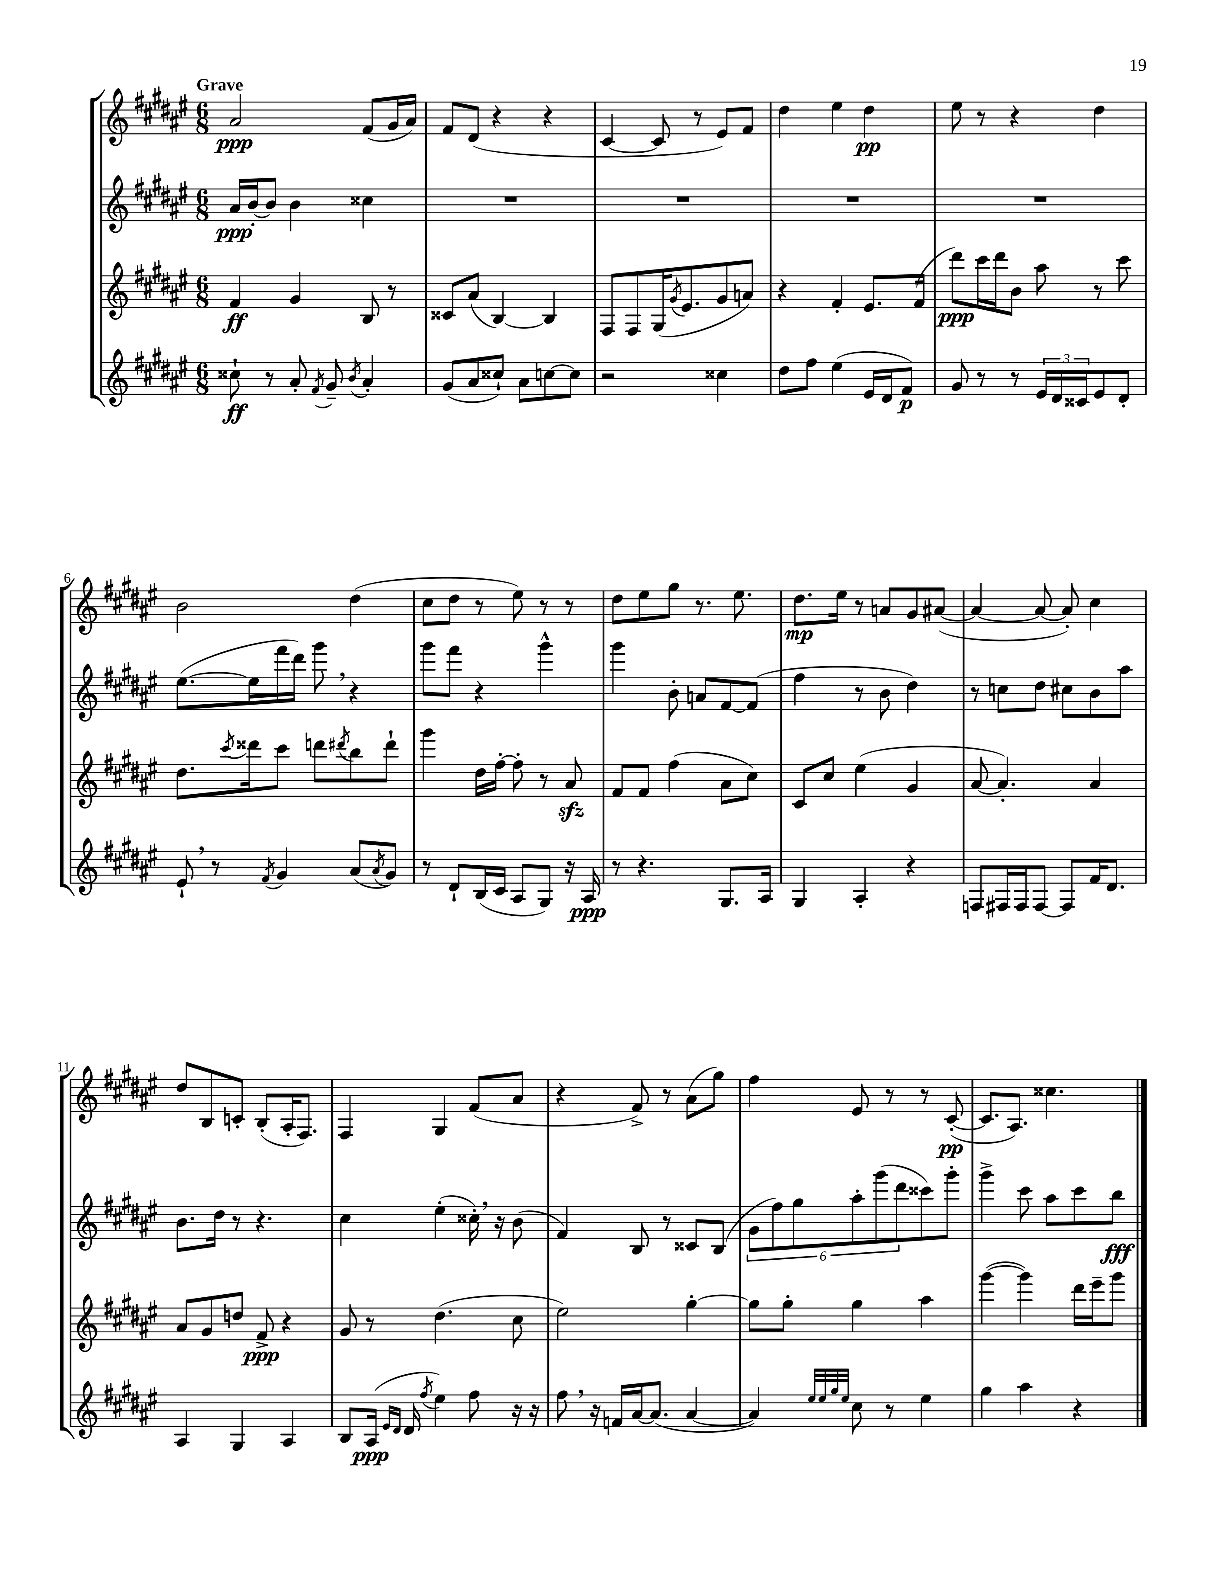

**kern	**dynam	**kern	**dynam	**kern	**dynam	**kern	**dynam
*part4	*part4	*part3	*part3	*part2	*part2	*part1	*part1
*staff4	*staff4	*staff3	*staff3	*staff2	*staff2	*staff1	*staff1
*clefG2	*	*clefG2	*	*clefG2	*	*clefG2	*
*k[f#c#g#d#a#e#]	*	*k[f#c#g#d#a#e#]	*	*k[f#c#g#d#a#e#]	*	*k[f#c#g#d#a#e#]	*
*M6/8	*	*M6/8	*	*M6/8	*	*M6/8	*
=1	=1	=1	=1	=1	=1	=1	=1
!	!	!	!	!	!	!LO:TX:a:B:t=Grave	!
8cc##X`\	ff	4f#/	ff	16a#/LL	ppp	2a#/	ppp
.	.	.	.	[16b'/J	.	.	.
8r	.	.	.	8b/J]	.	.	.
8a#'/	.	4g#/	.	4b\	.	.	.
8qf#/	.	.	.	.	.	.	.
8g#~/	.	.	.	.	.	.	.
8qb/	.	.	.	.	.	.	.
4a#'/	.	8B/	.	4cc##X\	.	(8f#/L	.
.	.	8r	.	.	.	16g#/L	.
.	.	.	.	.	.	16a#/JJ)	.
=2	=2	=2	=2	=2	=2	=2	=2
(8g#/L	.	8c##X/L	.	2.r	.	8f#/L	.
8a#/	.	(8a#/J	.	.	.	(8d#/J	.
8cc##X`/J)	.	[4B/)	.	.	.	4r	.
8a#\L	.	.	.	.	.	.	.
[8ccn\	.	4B/]	.	.	.	4r	.
8cc\J]	.	.	.	.	.	.	.
=3	=3	=3	=3	=3	=3	=3	=3
2r	.	8F#/L	.	2.r	.	[4c#/	.
.	.	8F#/	.	.	.	.	.
.	.	(16G#/K	.	.	.	8c#/]	.
.	.	8qg#/	.	.	.	.	.
.	.	8.e#/	.	.	.	.	.
.	.	.	.	.	.	8r	.
4cc##X\	.	8g#/	.	.	.	8e#/L)	.
.	.	8an/J)	.	.	.	8f#/J	.
=4	=4	=4	=4	=4	=4	=4	=4
8dd#\L	.	4r	.	2.r	.	4dd#\	.
8ff#\J	.	.	.	.	.	.	.
(4ee#\	.	4f#'/	.	.	.	4ee#\	.
16e#/LL	.	8.e#/L	.	.	.	4dd#\	pp
16d#/J	.	.	.	.	.	.	.
8f#/J)	p	.	.	.	.	.	.
.	.	(16f#/Jk	.	.	.	.	.
=5	=5	=5	=5	=5	=5	=5	=5
8g#/	.	8ddd#\L)	ppp	2.r	.	8ee#\	.
8r	.	16ccc#\L	.	.	.	8r	.
.	.	16ddd#\J	.	.	.	.	.
8r	.	8b\J	.	.	.	4r	.
24e#/LL	.	8aa#\	.	.	.	.	.
24d#/	.	.	.	.	.	.	.
24c##X/J	.	.	.	.	.	.	.
8e#/	.	8r	.	.	.	4dd#\	.
8d#'/J	.	8ccc#\	.	.	.	.	.
!!LO:LB:g=z
=6	=6	=6	=6	=6	=6	=6	=6
8e#`,/	.	8.dd#\L	.	([8.ee#\L	.	2b\	.
8r	.	.	.	.	.	.	.
.	.	8qccc#/	.	.	.	.	.
.	.	16ddd##X\k	.	16ee#\L]	.	.	.
8qf#/	.	.	.	.	.	.	.
4g#/	.	8ccc#\J	.	16fff#\	.	.	.
.	.	.	.	16ddd#\JJ)	.	.	.
.	.	8dddn\L	.	8ggg#,\	.	.	.
.	.	8qddd#X/	.	.	.	.	.
(8a#/L	.	8bb\	.	4r	.	(4dd#\	.
8qa#/	.	.	.	.	.	.	.
8g#/J)	.	8ddd#`\J	.	.	.	.	.
=7	=7	=7	=7	=7	=7	=7	=7
8r	.	4ggg#\	.	8ggg#\L	.	8cc#\L	.
8d#`/L	.	.	.	8fff#\J	.	8dd#\J	.
(16B/L	.	16dd#\LL	.	4r	.	8r	.
16c#/JJ	.	[16ff#'\JJ	.	.	.	.	.
8A#/L	.	8ff#'\]	.	.	.	8ee#\)	.
8G#/J)	.	8r	.	4ggg#^^\	.	8r	.
16r	.	8a#zz/	.	.	.	8r	.
16A#/	ppp	.	.	.	.	.	.
=8	=8	=8	=8	=8	=8	=8	=8
8r	.	8f#/L	.	4ggg#\	.	8dd#\L	.
4.r	.	8f#/J	.	.	.	8ee#\	.
.	.	(4ff#\	.	8b'\	.	8gg#\J	.
.	.	.	.	8an/L	.	8.r	.
8.G#/L	.	8a#\L	.	[8f#/	.	.	.
.	.	.	.	.	.	8.ee#\	.
.	.	8cc#\J)	.	(8f#/J]	.	.	.
16A#/Jk	.	.	.	.	.	.	.
=9	=9	=9	=9	=9	=9	=9	=9
4G#/	.	8c#/L	.	4ff#\	.	8.dd#\L	mp
.	.	8cc#/J	.	.	.	.	.
.	.	.	.	.	.	16ee#\Jk	.
4A#'/	.	(4ee#\	.	8r	.	8r	.
.	.	.	.	8b\	.	8an/L	.
4r	.	4g#/	.	4dd#\)	.	8g#/	.
.	.	.	.	.	.	([8a#X/J	.
=10	=10	=10	=10	=10	=10	=10	=10
8Fn/L	.	[8a#/	.	8r	.	4a#/_	.
16F#X/L	.	4.a#'/])	.	8ccn\L	.	.	.
16F#/J	.	.	.	.	.	.	.
[8F#/J	.	.	.	8dd#\J	.	8a#/_	.
8F#/L]	.	.	.	8cc#X\L	.	8a#'/])	.
16f#/K	.	4a#/	.	8b\	.	4cc#\	.
8.d#/J	.	.	.	.	.	.	.
.	.	.	.	8aa#\J	.	.	.
!!LO:LB:g=z
=11	=11	=11	=11	=11	=11	=11	=11
4A#/	.	8a#/L	.	8.b\L	.	8dd#/L	.
.	.	8g#/	.	.	.	8B/	.
.	.	.	.	16dd#\Jk	.	.	.
4G#/	.	8ddn/J	.	8r	.	8cn'/J	.
.	.	8f#^/	ppp	4.r	.	(8B'/L	.
4A#/	.	4r	.	.	.	16A#'/K	.
.	.	.	.	.	.	8.F#/J)	.
=12	=12	=12	=12	=12	=12	=12	=12
8B/L	.	8g#/	.	4cc#\	.	4F#/	.
(16A#/Jk	ppp	8r	.	.	.	.	.
16qqe#/LL	.	.	.	.	.	.	.
16qqd#/JJ	.	.	.	.	.	.	.
16d#/	.	.	.	.	.	.	.
8qff#/	.	.	.	.	.	.	.
4ee#\)	.	(4.dd#\	.	(4ee#'\	.	4G#/	.
8ff#\	.	.	.	16cc##X',\)	.	(8f#/L	.
.	.	.	.	16r	.	.	.
16r	.	8cc#\	.	(8b\	.	8a#/J	.
16r	.	.	.	.	.	.	.
=13	=13	=13	=13	=13	=13	=13	=13
8ff#,\	.	2ee#\)	.	4f#/)	.	4r	.
16r	.	.	.	.	.	.	.
16fn/LL	.	.	.	.	.	.	.
[16a#/J	.	.	.	8B/	.	8f#^/)	.
(8.a#/J]	.	.	.	.	.	.	.
.	.	.	.	8r	.	8r	.
[4a#/	.	[4gg#'\	.	8c##X/L	.	(8a#\L	.
.	.	.	.	(8B/J	.	8gg#\J)	.
=14	=14	=14	=14	=14	=14	=14	=14
4a#/])	.	8gg#\L]	.	12g#\L	.	4ff#\	.
.	.	.	.	12ff#\)	.	.	.
.	.	8gg#'\J	.	.	.	.	.
.	.	.	.	12gg#\	.	.	.
32qqee#/LLL	.	.	.	.	.	.	.
32qqee#/	.	.	.	.	.	.	.
32qqgg#/	.	.	.	.	.	.	.
32qqee#/JJJ	.	.	.	.	.	.	.
8cc#\	.	4gg#\	.	12aa#'\	.	8e#/	.
.	.	.	.	(12ggg#\	.	.	.
8r	.	.	.	.	.	8r	.
.	.	.	.	12ddd#\	.	.	.
4ee#\	.	4aa#\	.	8ccc##X\)	.	8r	.
.	.	.	.	8ggg#'\J	.	([8c#'/	pp
=15	=15	=15	=15	=15	=15	=15	=15
4gg#\	.	([4ggg#\	.	4ggg#^\	.	8.c#/L]	.
.	.	.	.	.	.	8.A#/J)	.
4aa#\	.	4ggg#\])	.	8ccc#\	.	.	.
.	.	.	.	8aa#\L	.	4.cc##X\	.
4r	.	16ddd#\LL	.	8ccc#\	.	.	.
.	.	16eee#~\J	.	.	.	.	.
.	.	8ggg#\J	.	8bb\J	fff	.	.
==	==	==	==	==	==	==	==
*-	*-	*-	*-	*-	*-	*-	*-
